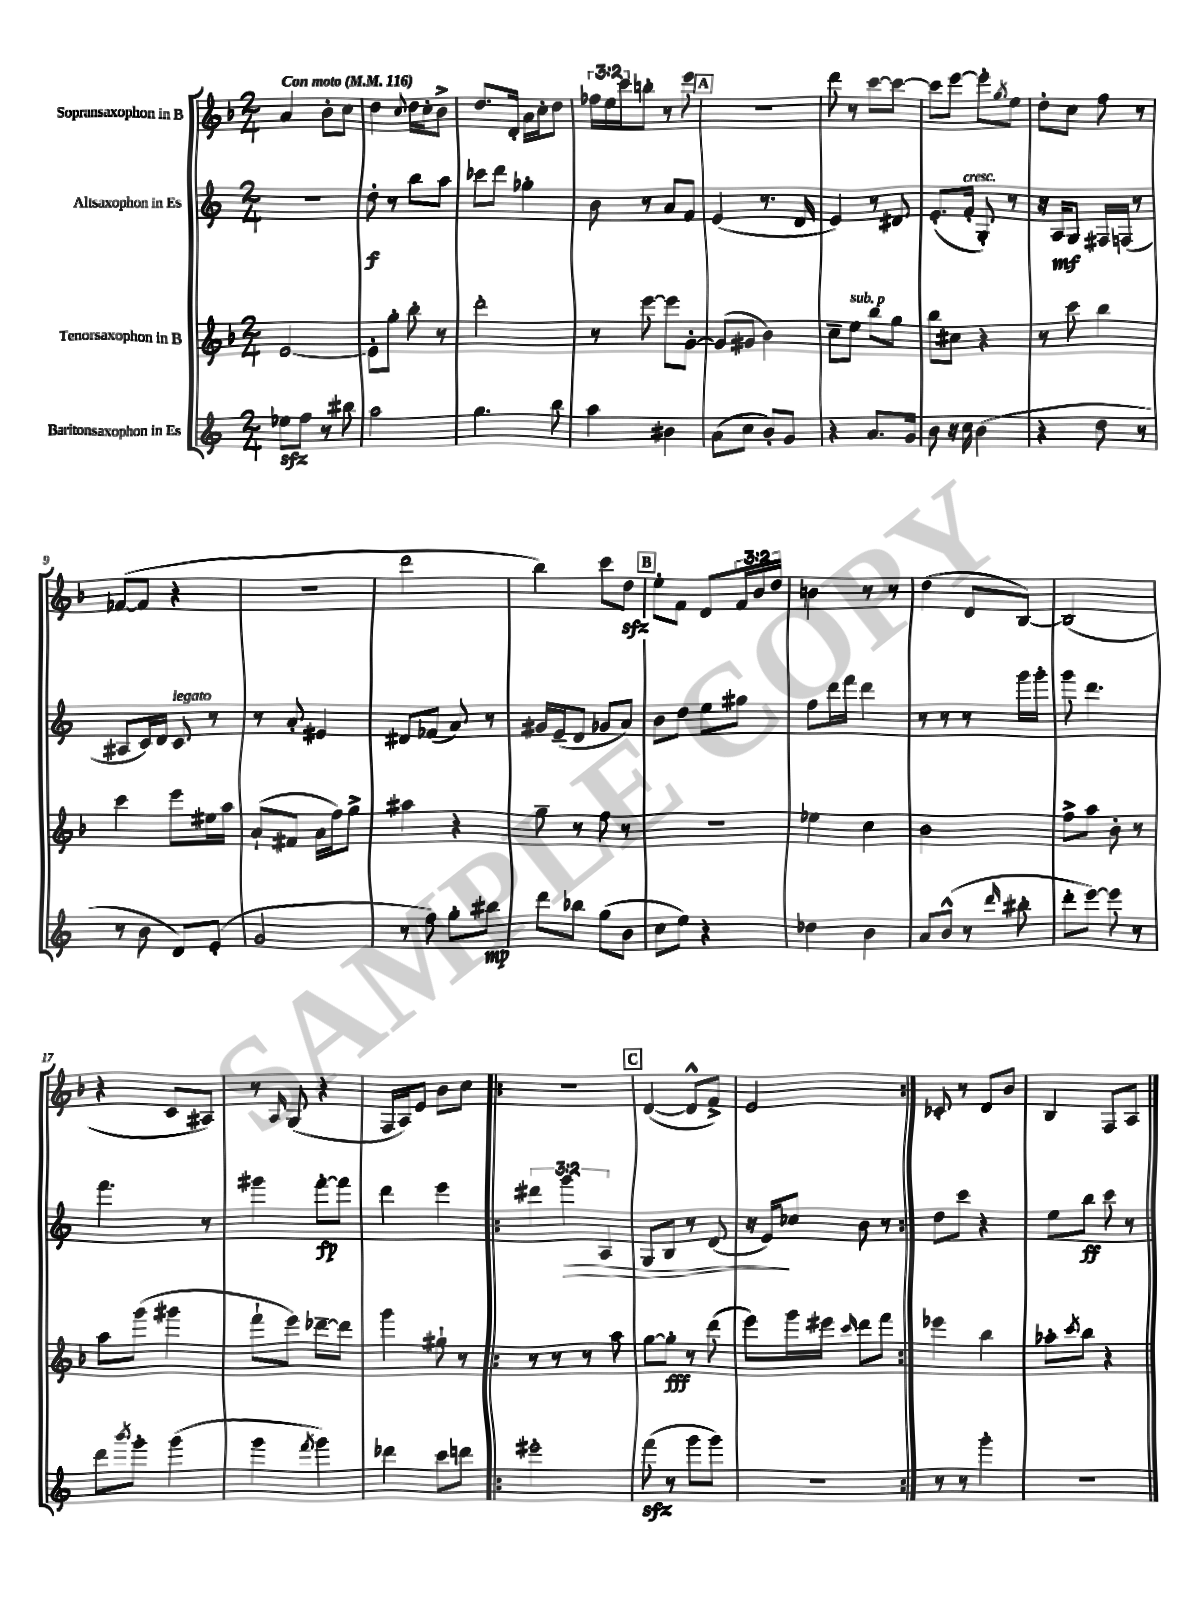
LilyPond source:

<<
\new StaffGroup <<
\new Staff = "s0" \with { instrumentName = "Sopransaxophon in B" } {
    \clef treble \key f \major \numericTimeSignature \time 2/4 \override Staff.TupletNumber.text = #tuplet-number::calc-fraction-text \tempo "Con moto" 4 = 116
    a'4 bes'8-. c''8 |
    d''4 \appoggiatura { c''8 } d''16 c''16-. bes'8-> |
    d''8. d'16-. a'16 c''16-. d''8 |
    \tuplet 3/2 { fes''16 e''16 c'''16 } b''8-. r8 e'''8 |
    \mark \markup { \box "A" } r2 |
    d'''8 r8 c'''8~ c'''8~ |
    c'''8 e'''8~ e'''8-. \acciaccatura { g''8 } e''8 |
    d''8-. c''8 f''8 r8 |
    fes'8~( fes'8 r4 |
    r2 |
    d'''2 |
    bes''4) c'''8 d''8\sfz |
    \mark \markup { \box "B" } e''8-. f'8 d'8 \tuplet 3/2 { f'16 bes'16 d''16 } |
    b'4 r8 r8 |
    d''4( d'8 bes8~) |
    bes2( |
    r4 c'8 ais8) |
    r8 \grace { a16 } g8( r4 |
    f16 a16) e'8 bes'8 c''8 |
    \repeat volta 2 { r2 |
    \mark \markup { \box "C" } d'4~( d'8-^ f'8->) |
    e'2 | }
    ces'8-. r8 d'8 bes'8 |
    bes4 f8 a8 \bar "|." |
}
\new Staff = "s1" \with { instrumentName = "Altsaxophon in Es" } {
    \clef treble \key c \major \numericTimeSignature \time 2/4 \override Staff.TupletNumber.text = #tuplet-number::calc-fraction-text
    R2 |
    d''8-.\f r8 b''8 a''8 |
    ces'''8 d'''8 ges''4-. |
    b'8 r8 a'8 f'8 |
    \mark \markup { \box "A" } e'4( r8. d'16 |
    e'4) r8 dis'8 |
    e'8.-.( f'16-.^\markup { \italic "cresc." } g8-.) r8 |
    r16 a16\mf g8 fis16 f16( r8 |
    ais8 c'16) d'16 c'8^\markup { \italic "legato" } r8 |
    r8 a'8-. eis'4 |
    dis'8 fes'8( a'8) r8 |
    gis'16 e'16--( d'8 ges'8 a'8) |
    \mark \markup { \box "B" } b'8 d''8 e''8 gis''8 |
    f''8 d'''16 f'''16 d'''4 |
    r8 r8 r8 g'''16 g'''16-. |
    g'''8 d'''4. |
    f'''4. r8 |
    gis'''4 f'''8~-.\fp f'''8 |
    d'''4 e'''4 |
    \repeat volta 2 { \tuplet 3/2 { dis'''4 g'''4\> a4 } |
    \mark \markup { \box "C" } g8 b8 r8 d'8( |
    r16 e'16\!) ces''8 b'8 r8 | }
    d''8 c'''8 r4 |
    e''8 b''8\ff c'''8 r8 \bar "|." |
}
\new Staff = "s2" \with { instrumentName = "Tenorsaxophon in B" } {
    \clef treble \key f \major \numericTimeSignature \time 2/4
    e'2~ |
    e'8-. g''8-. bes''8-. r8 |
    d'''2-. |
    r8 e'''8~ e'''8 g'8~-. |
    \mark \markup { \box "A" } g'8( gis'8 bes'4) |
    c''8-- e''8^\markup { \italic "sub. p" } bes''8 g''8 |
    bes''8 cis''8 r4 |
    r8 c'''8 bes''4 |
    c'''4 e'''8 eis''16 a''16 |
    a'8-!( fis'8 a'16 f''16) g''8-> |
    ais''4 r4 |
    g''8-- r8 f''8 r8 |
    \mark \markup { \box "B" } r2 |
    ees''4 c''4 |
    bes'2 |
    f''8-> a''8 bes'8-. r8 |
    a''8 g'''8( gis'''4 |
    f'''8-! e'''8) des'''8~-- des'''8 |
    g'''4 gis''8-! r8 |
    \repeat volta 2 { r8 r8 r8 a''8 |
    \mark \markup { \box "C" } g''8~ g''8-.\fff r8 d'''8( |
    e'''8) g'''16 eis'''16 \grace { c'''16 } d'''8 f'''8 | }
    ees'''4 bes''4 |
    aes''8-. \acciaccatura { c'''8 } bes''8 r4 \bar "|." |
}
\new Staff = "s3" \with { instrumentName = "Baritonsaxophon in Es" } {
    \clef treble \key c \major \numericTimeSignature \time 2/4
    ees''8\sfz f''8 r8 bis''8 |
    a''2 |
    g''4. b''8 |
    a''4 bis'4 |
    \mark \markup { \box "A" } a'8( c''8 b'8-.) g'8 |
    r4 a'8. g'16 |
    b'8 r16 c''16 b'4( |
    r4 d''8 r8 |
    r8 b'8 d'8) e'8-.( |
    g'2 |
    r8 f''8) g''8-. bis''8\mp |
    d'''8 bes''8 g''8( b'8 |
    \mark \markup { \box "B" } c''8 e''8) r4 |
    des''4 b'4 |
    a'8 b'8-^( r8 \grace { d'''16 } bis''8-. |
    d'''8-. e'''8~) e'''8 r8 |
    d'''8 \acciaccatura { b'''8 } g'''8-. g'''4( |
    g'''4 \acciaccatura { f'''8 } g'''4) |
    des'''4 c'''8 d'''8 |
    \repeat volta 2 { eis'''2-. |
    \mark \markup { \box "C" } f'''8\sfz( r8 g'''8 g'''8) |
    r2 | }
    r8 r8 g'''4-. |
    r2 \bar "|." |
}
>>
>>
